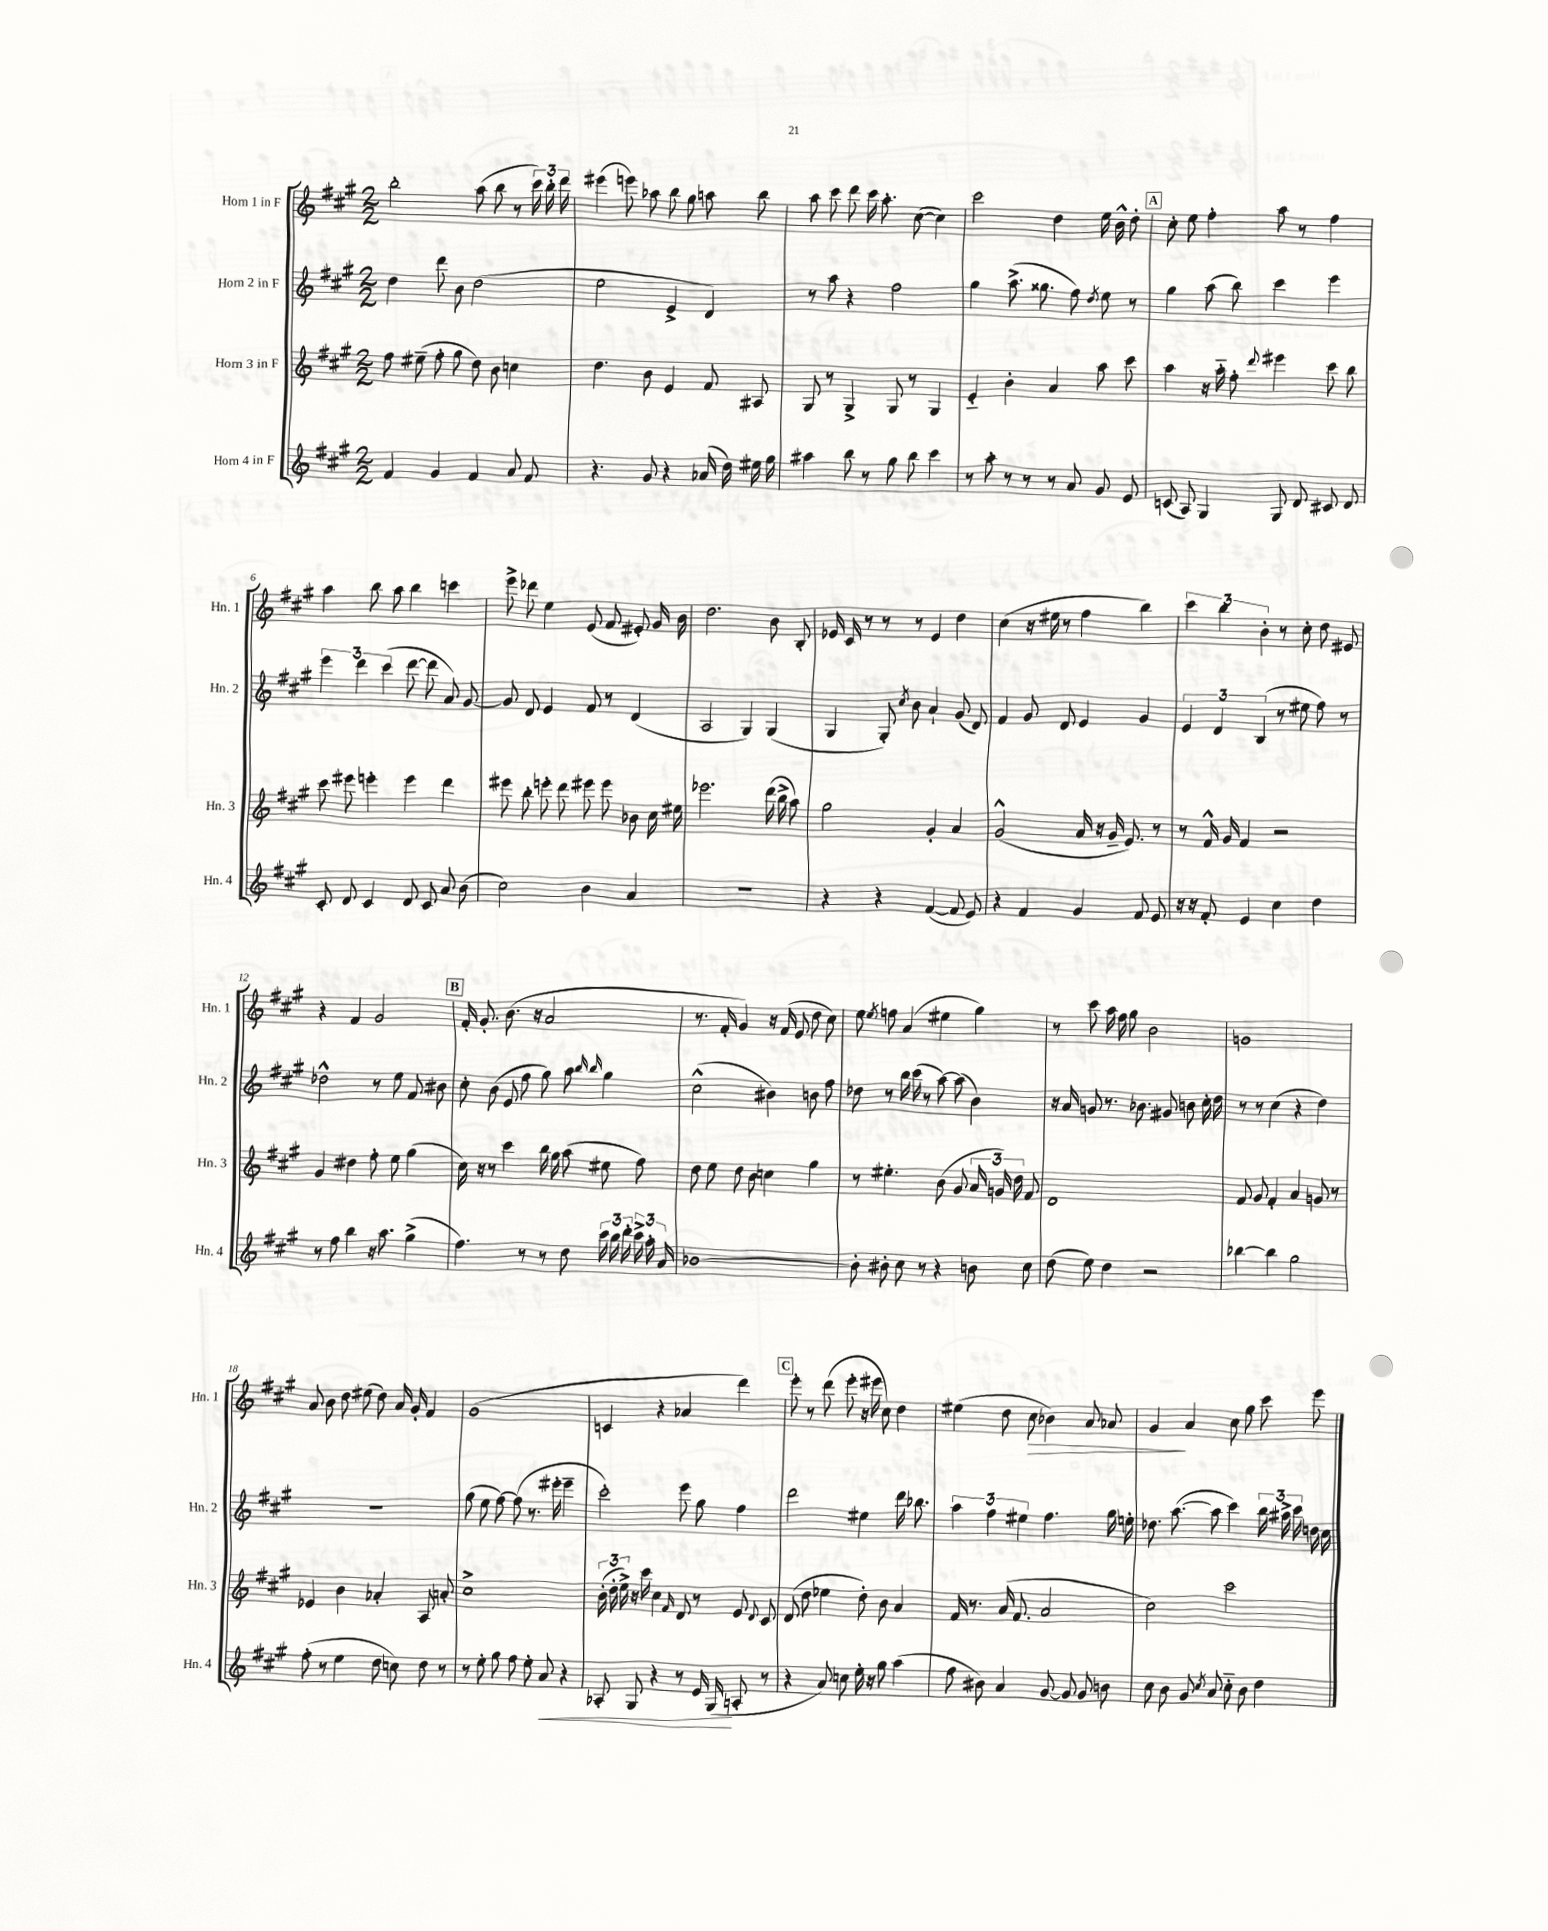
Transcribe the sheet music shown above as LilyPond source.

<<
\new StaffGroup <<
\new Staff = "s0" \with { instrumentName = "Horn 1 in F" shortInstrumentName = "Hn. 1" } {
    \clef treble \key a \major \numericTimeSignature \time 2/2
    \autoBeamOff b''2-. a''8( b''8 r8 \tuplet 3/2 { cis'''16) b''16-. d'''16 } |
    eis'''4( e'''8) aes''8 b''8 gis''8 a''8 b''8 |
    a''8 cis'''8 d'''8 cis'''16 a''8.-. cis''8~( cis''4) |
    cis'''2 d''4 e''16 b'16-^ d''8-. |
    \mark \markup { \box "A" } cis''8-. e''8 fis''4-. a''8 r8 fis''4 |
    a''4 b''8 a''8 b''4 c'''4 |
    e'''8-> des'''8 e''4 e'8( fis'8 eis'8-.) gis'16 b'16 |
    d''2. b'8 b8-. |
    ees'16 cis'16 r8 r8 r8 ees'4 d''4 |
    cis''4( r16 eis''16 r8 fis''4 b''4) |
    \tuplet 3/2 { cis'''4 b''4 b'4-. } r8 cis''8-. d''8 eis'8 |
    r4 fis'4 gis'2 |
    \mark \markup { \box "B" } fis'16-. gis'8.-. b'8.( r16 a'2 |
    r8. fis'16-. gis'4) r16 fis'16( e'8 d''8 cis''8) |
    e''8 \acciaccatura { e''8 } f''8 a'4( eis''4 gis''4) |
    r8 cis'''8 a''16 fis''16 gis''8 b'2 |
    g'1 |
    a'8 b'8 d''8 eis''8( d''8) a'16 gis'16-. fis'4 |
    gis'1( |
    c'4 r4 aes'4 d'''4) |
    \mark \markup { \box "C" } e'''8-. r8 d'''8( e'''8-. r16 eis'''16 cis''8) d''4 |
    eis''4( d''8 cis''8\> bes'4) a'8 aes'8 |
    gis'4\! a'4 cis''8 gis''8 cis'''8 e'''8 \bar "|." |
}
\new Staff = "s1" \with { instrumentName = "Horn 2 in F" shortInstrumentName = "Hn. 2" } {
    \clef treble \key a \major \numericTimeSignature \time 2/2
    \autoBeamOff d''4 d'''8 b'8 d''2( |
    e''2 e'4-> d'4) |
    r8 a''8 r4 fis''2 |
    gis''4 a''8.->( gisis''8. fis''8) \acciaccatura { d''8 } e''8 r8 |
    \mark \markup { \box "A" } gis''4 a''8( b''8) cis'''4 e'''4 |
    \tuplet 3/2 { e'''4 d'''4 cis'''4( } d'''8~ d'''8 a'8) gis'8~ |
    gis'8 d'8 e'4 fis'8 r8 d'4( |
    a2 gis4) gis4( |
    gis4 gis8-.) \acciaccatura { cis''8 } b'8 a'4-! gis'8( d'8) |
    fis'4 gis'8 d'8 e'4 gis'4 |
    \tuplet 3/2 { e'4 d'4 b4( } r8 eis''8 fis''8) r8 |
    des''2-^ r8 e''8 fis'8 bis'8 |
    \mark \markup { \box "B" } cis''8-. b'8( e'8 fis''8 gis''8) a''8 \grace { b''16 b''16 } gis''4 |
    cis''2-^( bis'4) b'8 fis''8 |
    des''8 r8 b''16 cis'''16( r8 a''8~) a''8( b'4) |
    r16 a'16 g'8 r8. bes'8. gis'8 b'8 cis''16-. d''16 |
    r8 r8 cis''4( r4 d''4) |
    R1 |
    gis''8( e''8 fis''8~) fis''8( r8. eis'''16-. eis'''4-- |
    cis'''2-.) e'''8 gis''8 fis''4 |
    \mark \markup { \box "C" } d'''2 eis''4 d'''16 bes''8. |
    \tuplet 3/2 { a''4 fis''4 eis''4 } fis''4. gis''16 e''16-. |
    des''8. a''8.~( a''8 cis'''4) \tuplet 3/2 { b''16 ais''16-> cis'''16 } d''16 cis''16 \bar "|." |
}
\new Staff = "s2" \with { instrumentName = "Horn 3 in F" shortInstrumentName = "Hn. 3" } {
    \clef treble \key a \major \numericTimeSignature \time 2/2
    \autoBeamOff fis''8 eis''8--( fis''8-. gis''8 d''8) b'8 c''4 |
    d''4. b'8 e'4 fis'8 ais8 |
    gis8 r8 gis4-> gis8 r8 gis4 |
    e'4-_ b'4-. a'4 a''8 cis'''8 |
    \mark \markup { \box "A" } a''4 r16 a''16-_ fis''8-. \appoggiatura { d'''8 } eis'''4 cis'''8 b''8 |
    cis'''8 eis'''8 e'''4-. e'''4 d'''4 |
    eis'''8 b''8-. e'''8-. d'''8 eis'''8 eis'''8 bes'8 cis''16 eis''16 |
    ees'''2. d'''16( b''16-> a''8) |
    gis''2 gis'4-. a'4 |
    gis'2-^( a'16 r16 gis'16-- e'8.) r8 |
    r8 fis'16-^ gis'16 fis'4 r2 |
    gis'4 dis''4 fis''8-. e''8 gis''4( |
    \mark \markup { \box "B" } cis''16) r16 r8 cis'''4 b''16 gis''16 a''8( eis''8 fis''8) |
    d''8 e''8 d''8 b'8 c''4 gis''4 |
    r8 eis''4.-. b'8( gis'8 \tuplet 3/2 { a'16 g'16) d''16 } fis'8 |
    d'1 |
    fis'8 gis'8 fis'4-. a'4 g'8 r8 |
    ees'4 b'4 aes'4-. a8 a'8-. |
    cis''1-> |
    \tuplet 3/2 { b'16-.( d''16-. e''16->) } r16 cis'''16 cis''4 \grace { fis'16 } d'8 r8 e'8 \appoggiatura { d'8 } cis'8 |
    \mark \markup { \box "C" } d'8( d''8 ees''4 d''8-.) b'8 a'4 |
    fis'16 r8. a'16( fis'8. a'2 |
    cis''2) cis'''2 \bar "|." |
}
\new Staff = "s3" \with { instrumentName = "Horn 4 in F" shortInstrumentName = "Hn. 4" } {
    \clef treble \key a \major \numericTimeSignature \time 2/2
    \autoBeamOff fis'4 gis'4 fis'4 a'8 fis'8 |
    r4. gis'8 r4 aes'16( d''16) eis''16 gis''16 |
    ais''4 b''8 r8 gis''8 b''8 cis'''4 |
    r8 a''8-. r8 r8 r8 a'8 gis'8 e'8 |
    \mark \markup { \box "A" } c'8( a8) gis4 gis8 d'8 cis'8 d'8 |
    cis'8-. d'8 cis'4 d'8 cis'8 a'8 b'8( |
    cis''2) b'4 a'4 |
    r1 |
    r4 r4 fis'4~( fis'8 e'8) |
    r4 fis'4 gis'4 fis'8 e'8 |
    r16 r16 fis'8-. e'4 cis''4 d''4 |
    r8 fis''8 b''4 r16 a''8. gis''4->( |
    \mark \markup { \box "B" } fis''4.) r8 r8 d''8 \tuplet 3/2 { cis'''16 b''16 d'''16-. } \tuplet 3/2 { cis'''16-> a''16-. a'16 } |
    bes'1~ |
    bes'8-. bis'8-. cis''8 r8 r4 b'8 cis''8 |
    d''8( e''8) d''4 r2 |
    bes''4~ bes''4 gis''2 |
    fis''8-.( r8 e''4 d''8 c''8) d''8 r8 |
    r8 e''8-. gis''8 fis''8 e''8-. a'8\< r4 |
    aes8-. gis8 r4 r8 e'16 gis16\!( a8-. r8 |
    \mark \markup { \box "C" } r4 a'8) c''8 e''16-. r16 gis''8 a''4( |
    fis''8 bis'8) a'4 gis'8~ gis'8 gis'8 b'8 |
    cis''8 b'8 gis'8 \acciaccatura { cis''8 } a'8 cis''8-_ b'8 d''4 \bar "|." |
}
>>
>>
